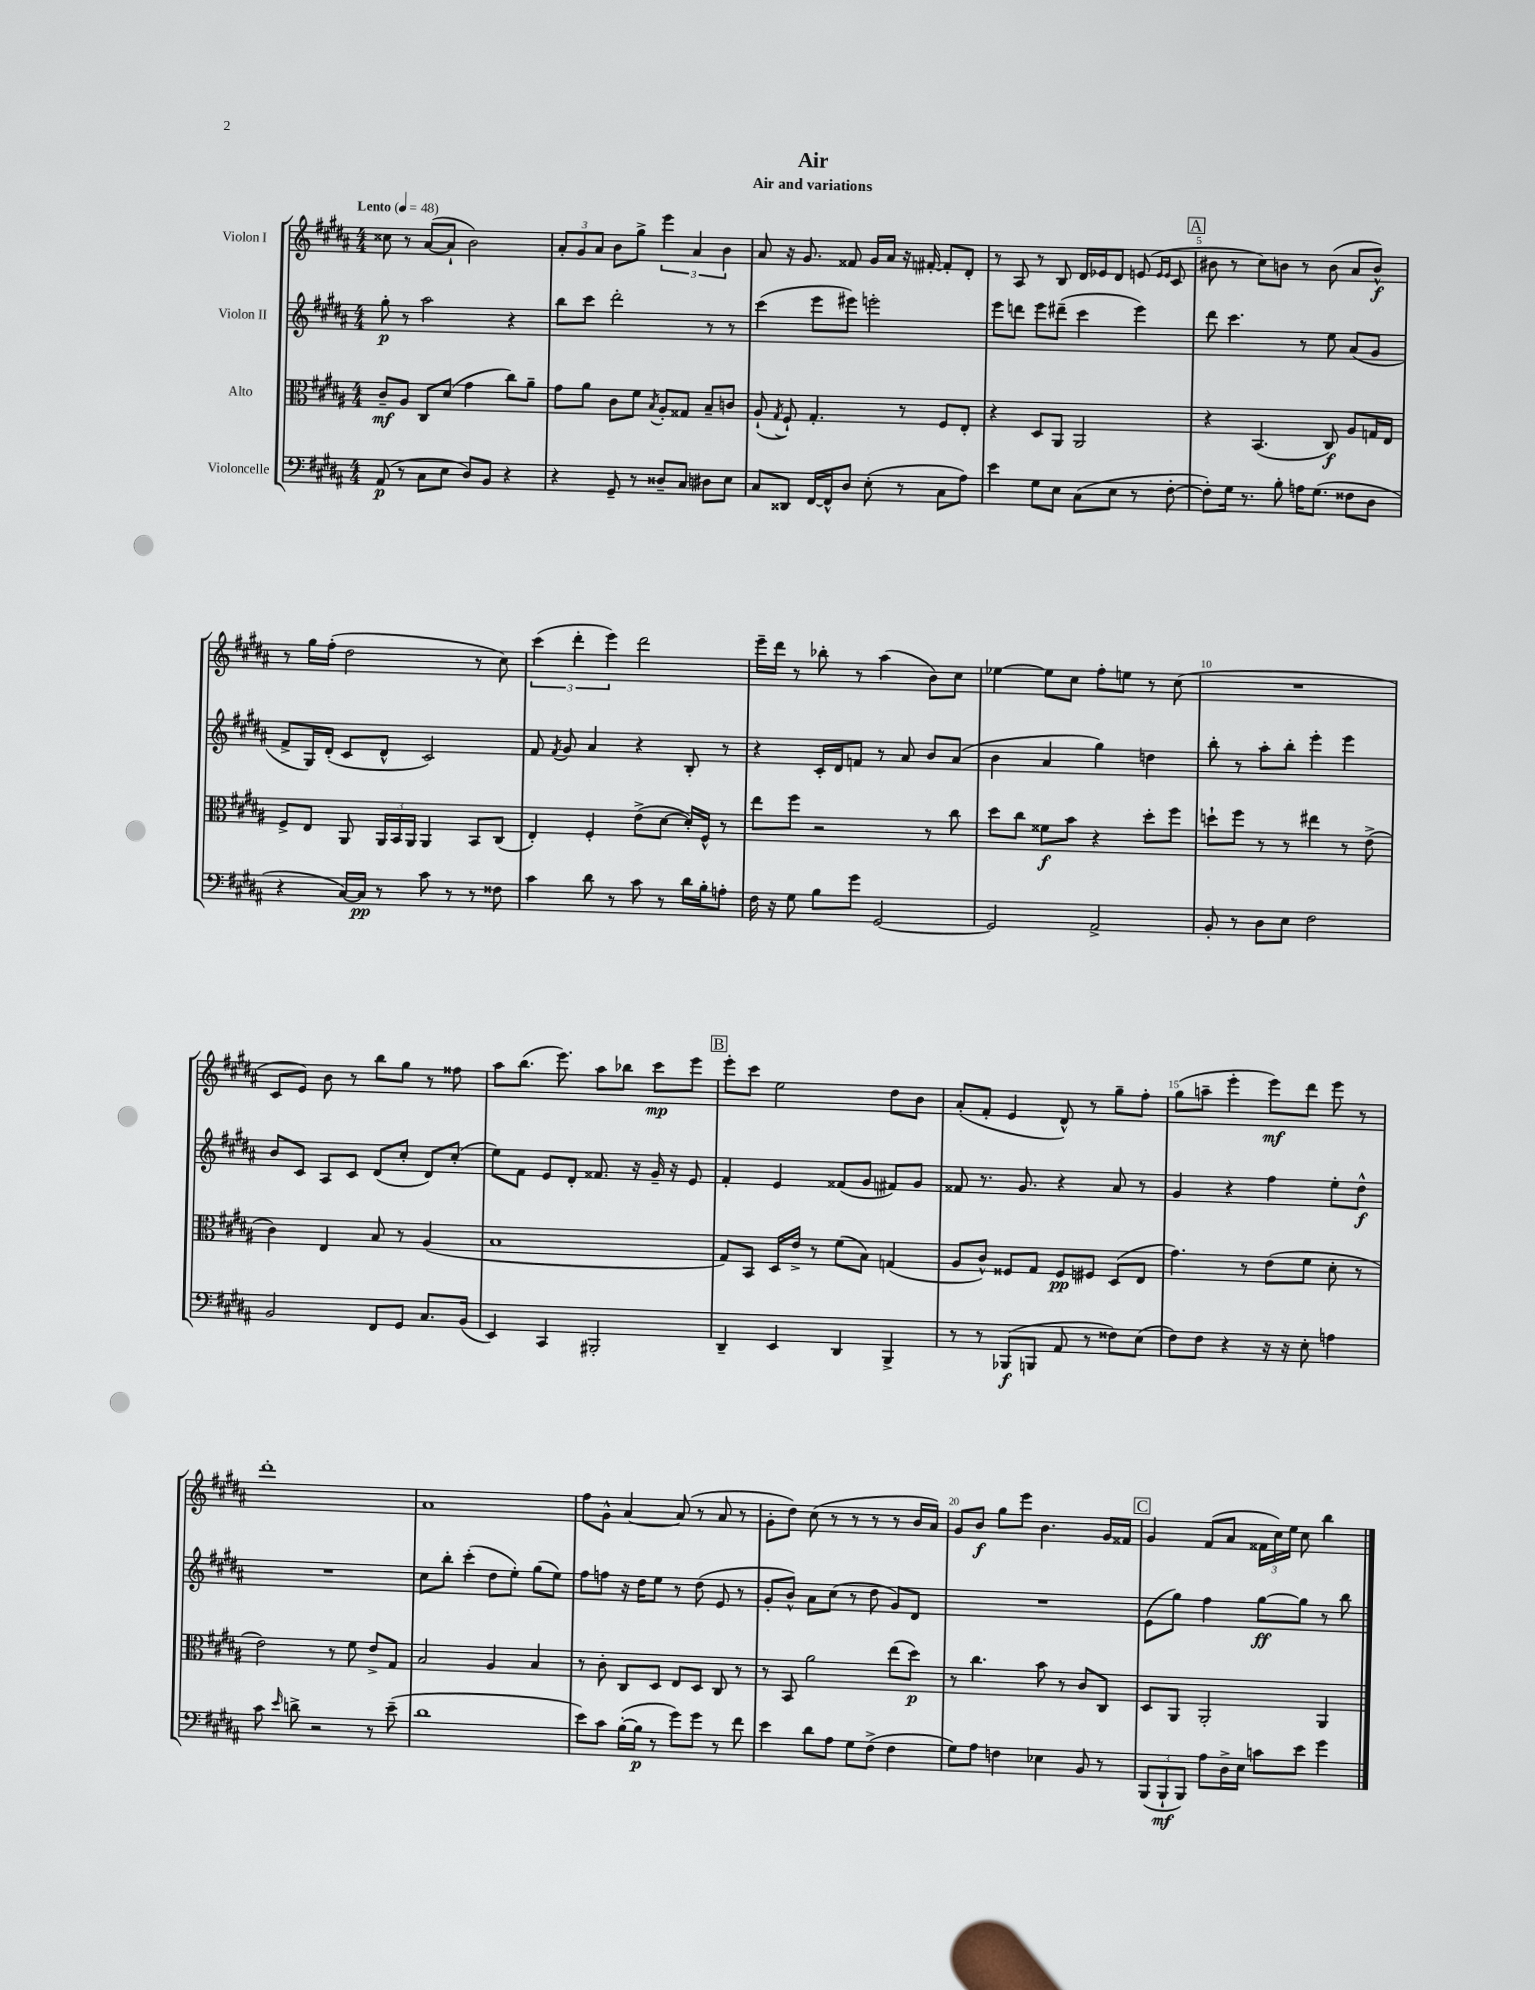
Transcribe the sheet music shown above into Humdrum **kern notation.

**kern	**dynam	**kern	**dynam	**kern	**dynam	**kern	**dynam
*part4	*part4	*part3	*part3	*part2	*part2	*part1	*part1
*staff4	*staff4	*staff3	*staff3	*staff2	*staff2	*staff1	*staff1
*I"Violoncelle	*	*I"Alto	*	*I"Violon II	*	*I"Violon I	*
*clefF4	*	*clefC3	*	*clefG2	*	*clefG2	*
*k[f#c#g#d#a#]	*	*k[f#c#g#d#a#]	*	*k[f#c#g#d#a#]	*	*k[f#c#g#d#a#]	*
*M4/4	*	*M4/4	*	*M4/4	*	*M4/4	*
*MM48	*	*MM48	*	*MM48	*	*MM48	*
=1	=1	=1	=1	=1	=1	=1	=1
!	!	!	!	!	!	!LO:TX:a:B:t=Lento	!
(8AA#/	p	8c#~/L	mf	8gg#'\	p	8cc##X\	.
8r	.	8A#/J	.	8r	.	8r	.
8C#\L	.	8C#/L	.	2aa#\	.	([8a#/L	.
8E\J	.	(8d#/J	.	.	.	8a#`/J]	.
8D#/L)	.	4g#\	.	.	.	2b\)	.
8BB/J	.	.	.	.	.	.	.
4r	.	8cc#\L)	.	4r	.	.	.
.	.	8a#~\J	.	.	.	.	.
=2	=2	=2	=2	=2	=2	=2	=2
4r	.	8g#\L	.	8bb\L	.	12a#'/L	.
.	.	.	.	.	.	12g#/	.
.	.	8a#\J	.	8ccc#\J	.	.	.
.	.	.	.	.	.	12a#/J	.
8GG#~/	.	8c#\L	.	2ddd#'\	.	8b\L	.
8r	.	8f#\J	.	.	.	8gg#^\J	.
.	.	8qB/	.	.	.	.	.
8D##X~/L	.	8A#'/L	.	.	.	6eee\	.
8C#/J	.	8G##X/J	.	.	.	.	.
.	.	.	.	.	.	6a#/	.
8D#X\L	.	8B~/L	.	8r	.	.	.
.	.	.	.	.	.	6b\	.
8E\J	.	8cn/J	.	8r	.	.	.
=3	=3	=3	=3	=3	=3	=3	=3
8C#/L	.	(8A#`/	.	(4ccc#\	.	8a#/	.
.	.	8qG#/	.	.	.	.	.
8DD##X/J	.	8F#`/)	.	.	.	16r	.
.	.	.	.	.	.	8.g#/	.
[16FF#/LL	.	4.G#'/	.	8eee\L	.	.	.
16FF#^^/J]	.	.	.	.	.	.	.
8D#/J	.	.	.	8eee#X\J)	.	8f##X/	.
(8E'\	.	.	.	2eeen'\	.	16g#/LL	.
.	.	.	.	.	.	16a#/JJ	.
8r	.	8r	.	.	.	16r	.
.	.	.	.	.	.	[16f#X'/	.
8C#\L	.	8F#/L	.	.	.	8f#'/L]	.
8A#\J)	.	8E'/J	.	.	.	8d#'/J	.
=4	=4	=4	=4	=4	=4	=4	=4
4e\	.	4r	.	8eee\L	.	8r	.
.	.	.	.	8dddn\J	.	8A#/	.
8G#\L	.	8D#/L	.	8eee\L	.	8r	.
8E\J	.	8AA#/J	.	(8ddd#X~\J	.	8B/	.
(8C#\L	.	2AA#/	.	4ccc#\	.	16d#/LL	.
.	.	.	.	.	.	16e-X/J	.
8E\J	.	.	.	.	.	8d#/J	.
8r	.	.	.	4eee\)	.	(8en/	.
.	.	.	.	.	.	16qqe/LL	.
.	.	.	.	.	.	16qqe/JJ	.
[8F#'\	.	.	.	.	.	8c#/	.
!!LO:REH:place=s1:t=A
=5	=5	=5	=5	=5	=5	=5	=5
8F#'\L])	.	4r	.	8ddd#\	.	8b#X\	.
16G#\Jk	.	.	.	4.ccc#\	.	8r	.
8.r	.	.	.	.	.	.	.
.	.	(4.BB/	.	.	.	8cc#\L)	.
8B'\	.	.	.	.	.	8bn\J	.
16An\KL	.	.	.	8r	.	8r	.
(8.G#\J	.	.	.	.	.	.	.
.	.	8C#/)	f	8ee\	.	(8b\	.
8F##X\L	.	8A#/L	.	(8a#/L	.	8a#/L	.
8D#\J	.	16Gn/L	.	8g#/J	.	8b^^/J)	f
.	.	16E/JJ	.	.	.	.	.
!!LO:LB:g=z
=6	=6	=6	=6	=6	=6	=6	=6
4r	.	8F#^/L	.	8f#^/L	.	8r	.
.	.	8E/J	.	16G#/L)	.	16gg#\LL	.
.	.	.	.	(16d#'/JJ	.	(16ff#'\JJ	.
[16C#/LL)	.	8AA#/	.	8c#/L	.	2dd#\	.
16C#/JJ]	pp	.	.	.	.	.	.
8r	.	24AA#/LL	.	8d#^^/J	.	.	.
.	.	24BB/	.	.	.	.	.
.	.	24AA#/JJ	.	.	.	.	.
8c#\	.	4AA#/	.	2c#/)	.	.	.
8r	.	.	.	.	.	.	.
8r	.	8BB/L	.	.	.	8r	.
8F##X\	.	(8C#/J	.	.	.	8cc#\)	.
=7	=7	=7	=7	=7	=7	=7	=7
4c#\	.	4E'/)	.	8f#/	.	(6ccc#\	.
.	.	.	.	8qf#/	.	.	.
.	.	.	.	8g#/	.	.	.
.	.	.	.	.	.	6ddd#'\	.
8d#\	.	4F#'/	.	4a#/	.	.	.
.	.	.	.	.	.	6eee\)	.
8r	.	.	.	.	.	.	.
8c#\	.	(8e^\L	.	4r	.	2ddd#\	.
8r	.	[8d#\J	.	.	.	.	.
16d#\LL	.	16d#'/LL])	.	8B'/	.	.	.
16B'\J	.	16F#^^/JJ	.	.	.	.	.
8An'\J	.	8r	.	8r	.	.	.
=8	=8	=8	=8	=8	=8	=8	=8
16F#\	.	8ee\L	.	4r	.	16eee~\LL	.
16r	.	.	.	.	.	16ddd#\JJ	.
8G#\	.	8ff#\J	.	.	.	8r	.
8B\L	.	2r	.	16c#'/LL	.	8bb-X'\	.
.	.	.	.	16d#/J	.	.	.
8g#\J	.	.	.	8fn/J	.	8r	.
[2GG#/	.	.	.	8r	.	(4aa#\	.
.	.	.	.	8a#/	.	.	.
.	.	8r	.	8b/L	.	8b\L)	.
.	.	8cc#\	.	(8a#/J	.	8cc#\J	.
=9	=9	=9	=9	=9	=9	=9	=9
2GG#/]	.	8dd#\L	.	4b\	.	[4ee-X\	.
.	.	8cc#\J	.	.	.	.	.
.	.	8f##X\L	f	4a#/	.	8ee-\L]	.
.	.	8b\J	.	.	.	8cc#\J	.
2AA#^/	.	4r	.	4gg#\)	.	8ff#'\L	.
.	.	.	.	.	.	8een\J	.
.	.	8dd#'\L	.	4ddn\	.	8r	.
.	.	8ff#\J	.	.	.	(8cc#\	.
=10	=10	=10	=10	=10	=10	=10	=10
8BB'/	.	8ddn`\L	.	8bb'\	.	1r	.
8r	.	8ff#\J	.	8r	.	.	.
8D#\L	.	8r	.	8aa#'\L	.	.	.
8E\J	.	8r	.	8bb'\J	.	.	.
2F#\	.	4ee#X\	.	4eee'\	.	.	.
.	.	8r	.	4eee\	.	.	.
.	.	(8e^\	.	.	.	.	.
!!LO:LB:g=z
=11	=11	=11	=11	=11	=11	=11	=11
2BB/	.	4c#\)	.	8b/L	.	8c#/L	.
.	.	.	.	8c#/J	.	8e/J)	.
.	.	4E/	.	8A#/L	.	8b\	.
.	.	.	.	8c#/J	.	8r	.
8FF#/L	.	8B/	.	(8d#/L	.	8bb\L	.
8GG#/J	.	8r	.	8cc#'/J	.	8gg#\J	.
8.C#/L	.	(4A#/	.	8d#/L)	.	8r	.
.	.	.	.	(8cc#'/J	.	8ff##X\	.
(16BB/Jk	.	.	.	.	.	.	.
=12	=12	=12	=12	=12	=12	=12	=12
4EE/)	.	1B	.	8ee\L)	.	8aa#\L	.
.	.	.	.	8f#\J	.	(8.bb\J	.
4CC#/	.	.	.	8e/L	.	.	.
.	.	.	.	.	.	8.eee\)	.
.	.	.	.	8d#'/J	.	.	.
2BBB#X'/	.	.	.	8.f##X/	.	8aa#\L	.
.	.	.	.	.	.	8bb-X\J	.
.	.	.	.	16r	.	.	.
.	.	.	.	16g#~/	.	8ccc#\L	mp
.	.	.	.	16r	.	.	.
.	.	.	.	8e/	.	8eee\J	.
!!LO:REH:place=s1:t=B
=13	=13	=13	=13	=13	=13	=13	=13
4DD#~/	.	8G#/L)	.	4f#'/	.	8eee'\L	.
.	.	8BB/J	.	.	.	8ccc#\J	.
4EE/	.	16D#/LL	.	4e/	.	2ee\	.
.	.	16e^/JJ	.	.	.	.	.
.	.	8r	.	.	.	.	.
4DD#/	.	(8f#\L	.	(8f##X/L	.	.	.
.	.	8B\J)	.	8g#/J	.	.	.
4BBB^/	.	(4Gn/	.	8f#X/L)	.	8dd#\L	.
.	.	.	.	8g#/J	.	8b\J	.
=14	=14	=14	=14	=14	=14	=14	=14
8r	.	8A#/L	.	8f##X/	.	(8a#'/L	.
8r	.	8c#^^/J)	.	8.r	.	8f#'/J	.
(8BBB-X/L	f	8F##X/L	.	.	.	4e/	.
.	.	.	.	8.g#/	.	.	.
8BBBn/J	.	8G#/J	.	.	.	.	.
8AA#/	.	8F##/L	pp	4r	.	8d#^^/)	.
8r	.	8F#X/J	.	.	.	8r	.
8F##X\L)	.	(8D#/L	.	8a#/	.	8gg#~\L	.
(8E\J	.	8E/J	.	8r	.	8ff#'\J	.
=15	=15	=15	=15	=15	=15	=15	=15
8F#\L)	.	4.g#\)	.	4g#/	.	(8gg#\L	.
8F#\J	.	.	.	.	.	8aan~\J	.
4r	.	.	.	4r	.	4eee'\	.
.	.	8r	.	.	.	.	.
16r	.	(8e\L	.	4ff#\	.	8eee\L)	mf
16r	.	.	.	.	.	.	.
8E'\	.	8f#\J	.	.	.	8ddd#\J	.
4An\	.	8d#'\	.	8ee'\L	.	8eee\	.
.	.	8r	.	8dd#^^\J	f	8r	.
!!LO:LB:g=z
=16	=16	=16	=16	=16	=16	=16	=16
8c#\	.	2e\)	.	1r	.	1ddd#'	.
16qqe/	.	.	.	.	.	.	.
8dn^\	.	.	.	.	.	.	.
2r	.	.	.	.	.	.	.
.	.	8r	.	.	.	.	.
.	.	8f#\	.	.	.	.	.
8r	.	8e^/L	.	.	.	.	.
(8e~\	.	8G#/J	.	.	.	.	.
=17	=17	=17	=17	=17	=17	=17	=17
1d#	.	2B/	.	8cc#\L	.	1a#	.
.	.	.	.	8bb'\J	.	.	.
.	.	.	.	(4ccc#'\	.	.	.
.	.	4A#/	.	8dd#\L	.	.	.
.	.	.	.	8ee'\J)	.	.	.
.	.	4B/	.	(8gg#\L	.	.	.
.	.	.	.	8ee\J)	.	.	.
=18	=18	=18	=18	=18	=18	=18	=18
8e\L)	.	8r	.	8ff#\L	.	8ff#\L	.
8c#\J	.	8c#'\	.	8ffn\J	.	8g#^^\J	.
([16B'\LL	.	8C#/L	.	16r	.	[4a#/	.
16B\JJ]	p	.	.	16dd#\KL	.	.	.
8r	.	8D#/J	.	8ee\J	.	.	.
8g#\L)	.	8E/L	.	8r	.	(8a#/]	.
8g#\J	.	8D#/J	.	(8dd#\	.	8r	.
8r	.	8C#/	.	8e/	.	8a#/	.
8f#\	.	8r	.	8r	.	8r	.
=19	=19	=19	=19	=19	=19	=19	=19
4e\	.	8r	.	8g#'/L	.	8g#'\L	.
.	.	8BB/	.	8b^^/J)	.	8dd#\J)	.
8d#\L	.	2a#\	.	8a#\L	.	(8cc#\	.
8A#\J	.	.	.	(8cc#\J	.	8r	.
8G#\L	.	.	.	8r	.	8r	.
(8F#^\J	.	.	.	8dd#\	.	8r	.
4F#\	.	(8ee\L	.	8g#/L)	.	8r	.
.	.	8dd#\J)	p	8d#/J	.	16b/LL	.
.	.	.	.	.	.	16a#/JJ)	.
=20	=20	=20	=20	=20	=20	=20	=20
8G#\L)	.	8r	.	1r	.	8g#/L	.
8A#\J	.	4.cc#\	.	.	.	8b/J	f
4Fn\	.	.	.	.	.	8gg#\L	.
.	.	.	.	.	.	8eee\J	.
4E-X\	.	8b\	.	.	.	4.b\	.
.	.	8r	.	.	.	.	.
8BB/	.	8c#/L	.	.	.	.	.
8r	.	8C#/J	.	.	.	16g#/LL	.
.	.	.	.	.	.	16f##X/JJ	.
!!LO:REH:place=s1:t=C
=21	=21	=21	=21	=21	=21	=21	=21
(12BBB/L	.	8D#/L	.	(8e\L	.	4g#/	.
12BBB`/	mf	.	.	.	.	.	.
.	.	8AA#/J	.	8gg#\J)	.	.	.
12BBB/J)	.	.	.	.	.	.	.
8A#\L	.	2AA#'/	.	4ff#\	.	(8f#/L	.
16D#^\L	.	.	.	.	.	8a#/J	.
16E\JJ	.	.	.	.	.	.	.
8cn\L	.	.	.	[8gg#\L	ff	24f##X\LL	.
.	.	.	.	.	.	24cc#\)	.
.	.	.	.	.	.	24ee\JJ	.
8e\J	.	.	.	8gg#\J]	.	8cc#\	.
4g#\	.	4AA#/	.	8r	.	4bb\	.
.	.	.	.	8bb\	.	.	.
==	==	==	==	==	==	==	==
*-	*-	*-	*-	*-	*-	*-	*-
